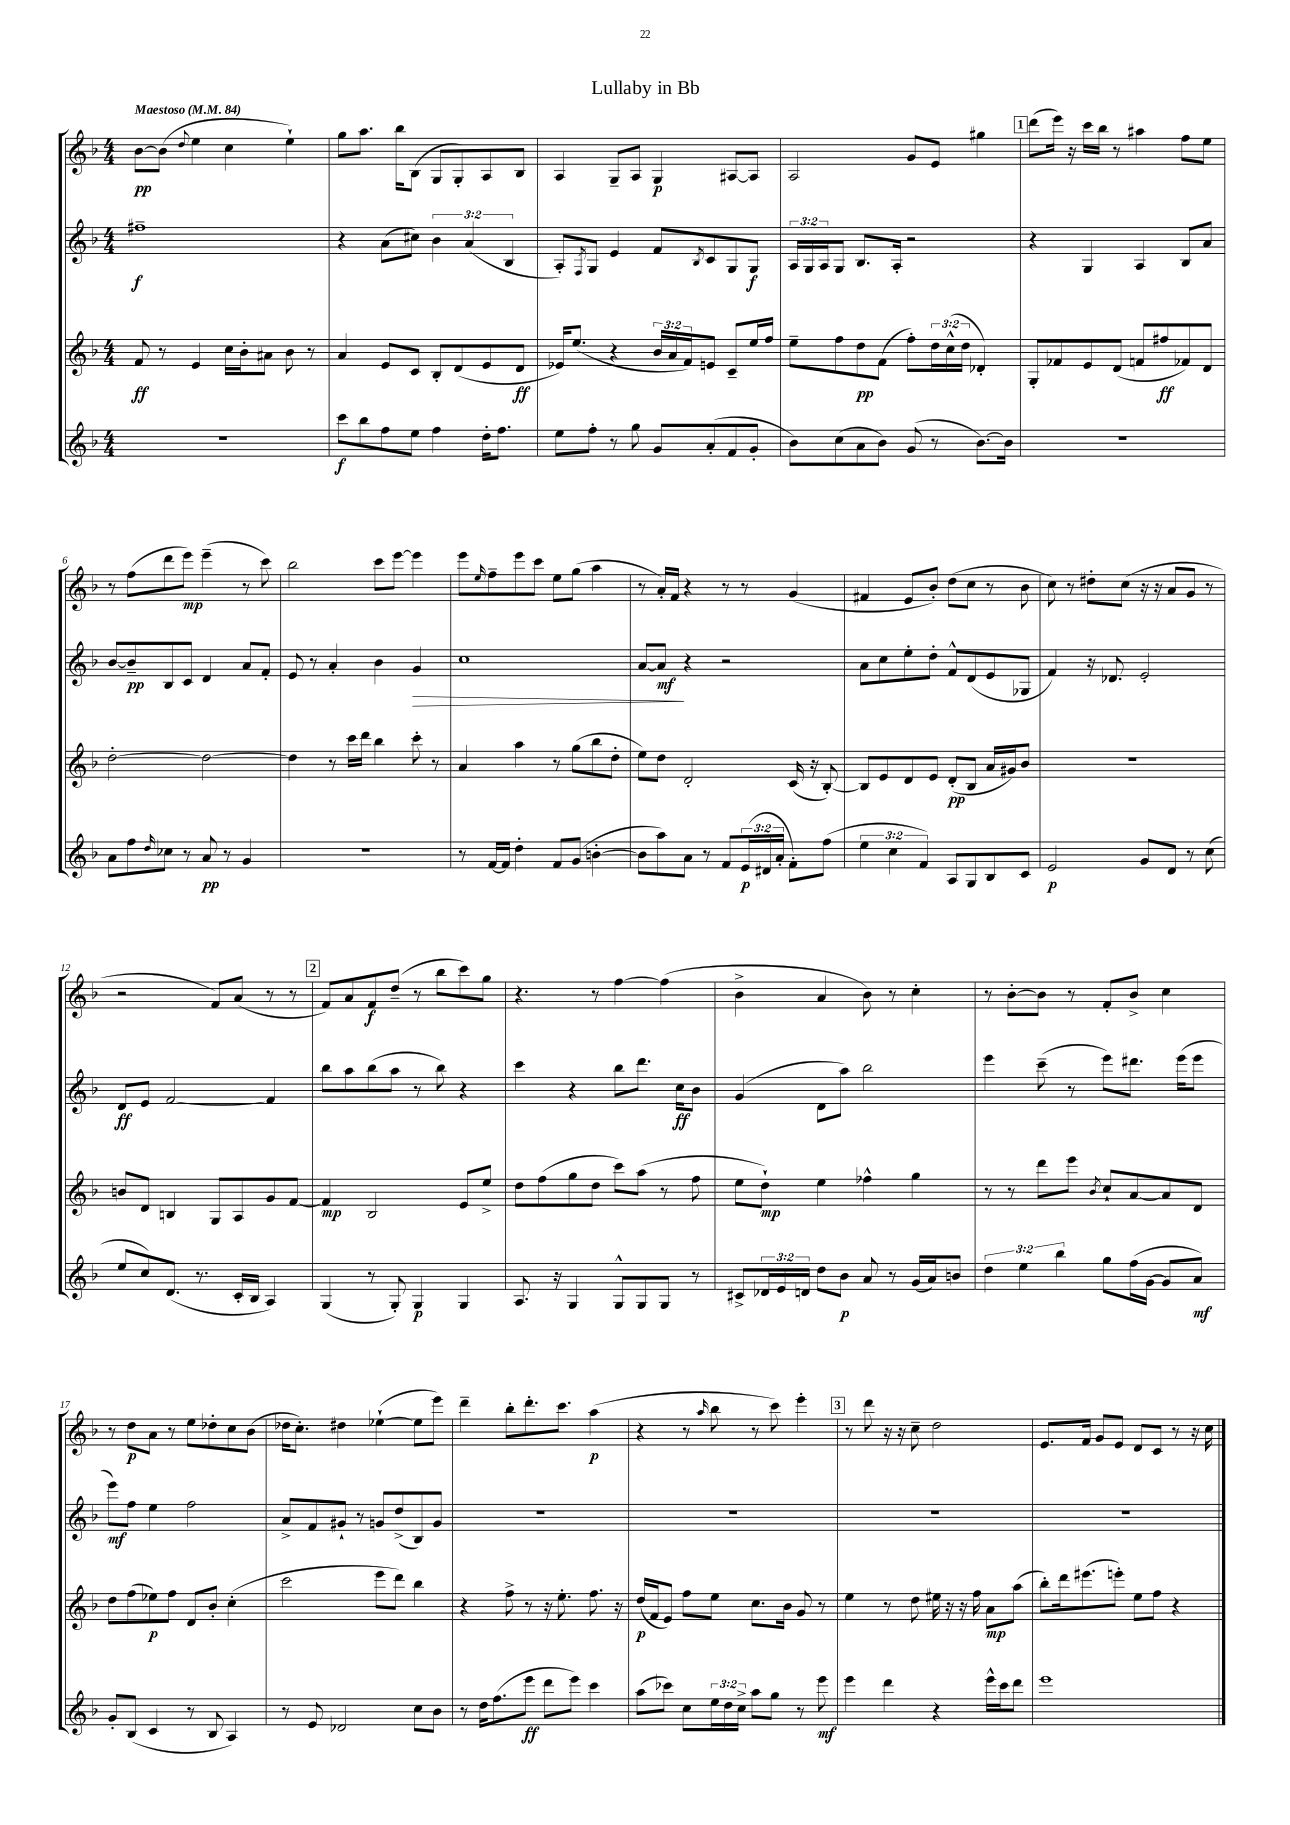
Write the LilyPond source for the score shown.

\header { title = "Lullaby in Bb" }
<<
\new StaffGroup <<
\new Staff = "s0" {
    \clef treble \key f \major \numericTimeSignature \time 4/4 \tempo "Maestoso" 4 = 84
    bes'8~\pp bes'8( \appoggiatura { d''8 } e''4 c''4 e''4-!) |
    g''8 a''8. bes''16 bes8( g8 g8-.) a8 bes8 |
    a4 g8-- a8 g4\p ais8~ ais8 |
    a2 g'8 e'8 gis''4 |
    \mark \markup { \box "1" } d'''8( e'''16) r16 c'''16 bes''16 r8 ais''4 f''8 e''8 |
    r8 f''8( d'''8 e'''8\mp) e'''4--( r8 c'''8) |
    bes''2 c'''8 e'''8~ e'''4 |
    e'''8 \grace { e''16 } f''8-- e'''8 c'''8 e''8 g''8( a''4 |
    r8 a'16-.) f'16 r4 r8 r8 g'4( |
    fis'4 e'8 bes'8-.) d''8( c''8 r8 bes'8 |
    c''8) r8 dis''8-. c''8( r16 r16 a'8 g'8 r8 |
    r2 f'8) a'8( r8 r8 |
    \mark \markup { \box "2" } f'8) a'8 f'8\f d''8--( r8 bes''8 c'''8) g''8 |
    r4. r8 f''4~ f''4( |
    bes'4-> a'4 bes'8) r8 c''4-. |
    r8 bes'8~-. bes'8 r8 f'8-. bes'8-> c''4 |
    r8 d''8\p a'8 r8 e''8 des''8-. c''8 bes'8( |
    des''16 c''8.-.) dis''4 ees''4~-!( ees''8 e'''8) |
    d'''4-- bes''8-. d'''8.-. c'''8. a''4\p( |
    r4 r8 \grace { a''16 } bes''8 r8 c'''8) e'''4-. |
    \mark \markup { \box "3" } r8 d'''8 r16 r16 c''8-- d''2 |
    e'8. f'16 g'8 e'8 d'8 c'8 r8 r16 c''16 \bar "|." |
}
\new Staff = "s1" {
    \clef treble \key f \major \numericTimeSignature \time 4/4 \override Staff.TupletNumber.text = #tuplet-number::calc-fraction-text
    fis''1--\f |
    r4 a'8( cis''8) \tuplet 3/2 { bes'4 a'4( bes4 } |
    a8-.) \acciaccatura { f8 } g8 e'4 f'8 \acciaccatura { bes8 } c'8 g8 g8\f |
    \tuplet 3/2 { a16 g16 a16 } g8 bes8. a16-. r2 |
    \mark \markup { \box "1" } r4 g4 a4 bes8 a'8 |
    bes'8~ bes'8--\pp bes8 c'8 d'4 a'8 f'8-. |
    e'8 r8 a'4-. bes'4 g'4\> |
    c''1 |
    a'8~ a'8\mf\! r4 r2 |
    a'8 c''8 e''8-. d''8-. f'8-^ d'8( e'8 ges8 |
    f'4) r16 des'8. e'2-. |
    d'8\ff e'8 f'2~ f'4 |
    \mark \markup { \box "2" } bes''8 a''8 bes''8( a''8 r8 bes''8) r4 |
    c'''4 r4 bes''8 d'''8. c''16\ff bes'8 |
    g'4( d'8 a''8) bes''2 |
    e'''4 c'''8--( r8 e'''8) dis'''8. e'''16( e'''8 |
    e'''8\mf) f''8 e''4 f''2 |
    a'8-> f'8 gis'8-! r8 g'8 d''8->( bes8) g'8 |
    R1 |
    R1 |
    \mark \markup { \box "3" } R1 |
    R1 \bar "|." |
}
\new Staff = "s2" {
    \clef treble \key f \major \numericTimeSignature \time 4/4 \override Staff.TupletNumber.text = #tuplet-number::calc-fraction-text
    f'8\ff r8 e'4 c''16 bes'16-. ais'8 bes'8 r8 |
    a'4 e'8 c'8 bes8-. d'8( e'8 d'8\ff |
    ees'16) e''8.( r4 \tuplet 3/2 { bes'16 a'16 f'16) } e'8 c'8-- e''16 f''16 |
    e''8-- f''8 d''8\pp f'8( f''8-.) \tuplet 3/2 { d''16 c''16-^( d''16 } des'4-.) |
    \mark \markup { \box "1" } g8-. fes'8 e'8 d'8( f'8 fis''8\ff fes'8) d'8 |
    d''2~-. d''2~ |
    d''4 r8 c'''16 d'''16 bes''4 c'''8-. r8 |
    a'4 a''4 r8 g''8( bes''8 d''8-. |
    e''8) d''8 d'2-. c'16( r16 bes8~-.) |
    bes8 e'8 d'8 e'8 d'8-.\pp( bes8 a'16 gis'16) bes'8 |
    R1 |
    b'8 d'8 b4 g8 a8 g'8 f'8~ |
    \mark \markup { \box "2" } f'4\mp bes2 e'8 e''8-> |
    d''8 f''8( g''8 d''8 c'''8) a''8( r8 f''8 |
    e''8 d''8-!\mp) e''4 fes''4-^ g''4 |
    r8 r8 d'''8 e'''8 \acciaccatura { bes'8 } c''8-! a'8~ a'8 d'8 |
    d''8 f''8( ees''8\p) f''8 d'8 bes'8-. c''4-.( |
    c'''2 e'''8 d'''8) bes''4 |
    r4 f''8-> r8 r16 e''8.-. f''8. r16 |
    d''16\p( f'16 e'8) f''8 e''8 c''8. bes'16 g'8 r8 |
    \mark \markup { \box "3" } e''4 r8 d''8 eis''16 r16 r16 f''16 a'8\mp a''8( |
    bes''8-.) d'''16 eis'''8.( e'''8-.) e''8 f''8 r4 \bar "|." |
}
\new Staff = "s3" {
    \clef treble \key f \major \numericTimeSignature \time 4/4 \override Staff.TupletNumber.text = #tuplet-number::calc-fraction-text
    r1 |
    c'''8\f bes''8 f''8 e''8 f''4 d''16-. f''8. |
    e''8 f''8-. r8 g''8 g'8 a'8-.( f'8 g'8-. |
    bes'8) c''8( a'8 bes'8) g'8( r8 bes'8.~) bes'16 |
    \mark \markup { \box "1" } R1 |
    a'8 f''8 \grace { d''16 } ces''8 r8 a'8\pp r8 g'4 |
    R1 |
    r8 f'16~ f'16 d''4-. f'8 g'8( b'4~-. |
    b'8 a''8) a'8 r8 f'8 \tuplet 3/2 { e'16\p( dis'16 a'16-. } f'8-.) f''8( |
    \tuplet 3/2 { e''4 c''4 f'4) } a8 g8 bes8 c'8 |
    e'2\p g'8 d'8 r8 c''8( |
    e''8 c''8) d'8.( r8. c'16-. bes16 a4) |
    \mark \markup { \box "2" } g4( r8 g8-.) g4\p g4 |
    a8. r16 g4 g8-^ g8 g8 r8 |
    cis'8-> \tuplet 3/2 { des'16 e'16 d'16 } d''8 bes'8\p a'8 r8 g'16( a'16) b'8 |
    \tuplet 3/2 { d''4 e''4 bes''4 } g''8 f''16( g'16~ g'8 a'8\mf) |
    g'8-. bes8( c'4 r8 bes8 a4) |
    r8 e'8 des'2 c''8 bes'8 |
    r8 d''16 f''8.( e'''8\ff d'''8 e'''8) c'''4 |
    a''8( ces'''8) c''8 \tuplet 3/2 { e''16 d''16 c''16-> } a''8 g''8 r8 e'''8\mf |
    \mark \markup { \box "3" } e'''4 d'''4 r4 e'''16-^ c'''16 d'''8 |
    e'''1 \bar "|." |
}
>>
>>
